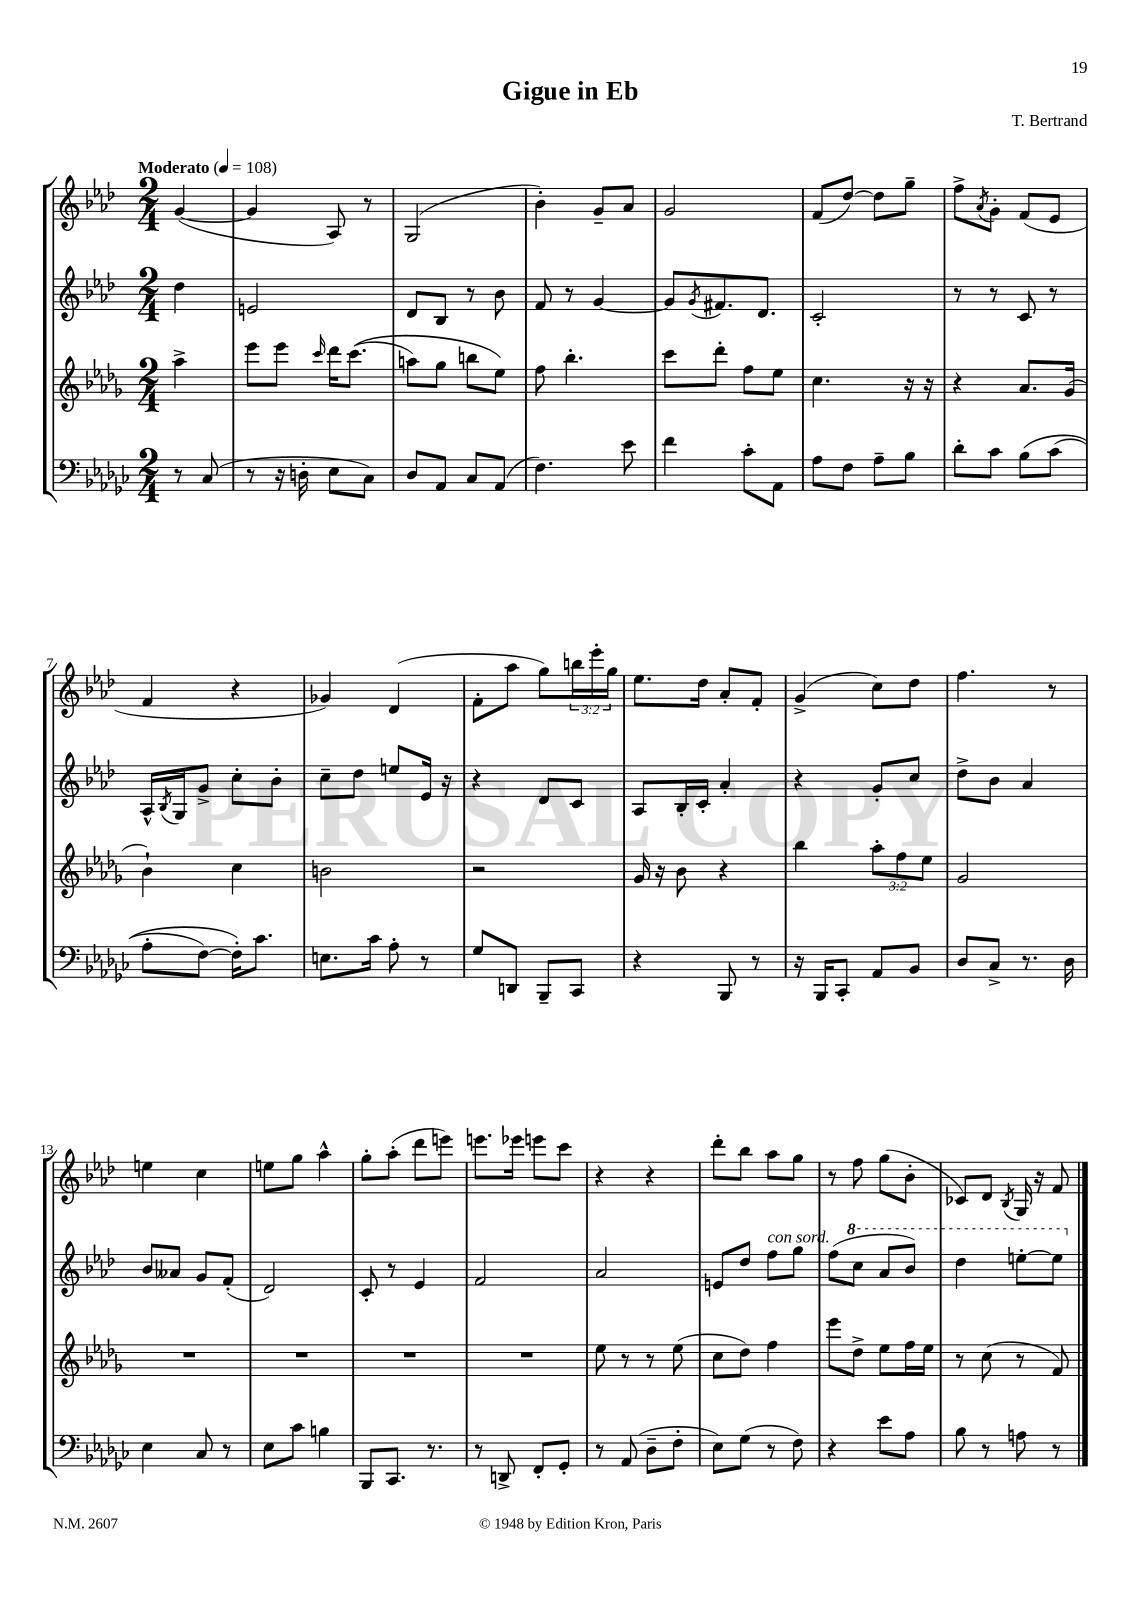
\header { title = "Gigue in Eb" composer = "T. Bertrand" }
<<
\new StaffGroup <<
\new Staff = "s0" {
    \clef treble \key aes \major \numericTimeSignature \time 2/4 \override Staff.TupletNumber.text = #tuplet-number::calc-fraction-text \partial 4 \tempo "Moderato" 4 = 108
    g'4~( |
    g'4 aes8) r8 |
    g2( |
    bes'4-.) g'8-- aes'8 |
    g'2 |
    f'8( des''8~) des''8 g''8-- |
    f''8-> \acciaccatura { aes'8 } g'8-. f'8( ees'8 |
    f'4 r4 |
    ges'4) des'4( |
    f'8-. aes''8 g''8) \tuplet 3/2 { b''16 ees'''16-. g''16 } |
    ees''8. des''16 aes'8-. f'8-. |
    g'4->( c''8) des''8 |
    f''4. r8 |
    e''4 c''4 |
    e''8 g''8 aes''4-^ |
    g''8-. aes''8-.( des'''8 e'''8) |
    e'''8. ees'''16 e'''8 c'''8 |
    r4 r4 |
    des'''8-. bes''8 aes''8 g''8 |
    r8 f''8 g''8( bes'8-. |
    ces'8) des'8 \acciaccatura { bes8 } g16 r16 f'8 \bar "|." |
}
\new Staff = "s1" {
    \clef treble \key aes \major \numericTimeSignature \time 2/4 \partial 4
    des''4 |
    e'2 |
    des'8 bes8 r8 bes'8 |
    f'8 r8 g'4~ |
    g'8 \acciaccatura { g'8 } fis'8. des'8. |
    c'2-. |
    r8 r8 c'8 r8 |
    aes16-^ \acciaccatura { bes8 } g16 g'8-> c''8-. bes'8-. |
    c''8-- des''8 e''8 ees'16 r16 |
    r4 des'8 c'8 |
    aes8 bes16-. c'16-. aes'4-. |
    r4 g'8-. c''8 |
    des''8-> bes'8 aes'4 |
    bes'8 aeses'8 g'8 f'8-.( |
    des'2) |
    c'8-. r8 ees'4 |
    f'2 |
    aes'2 |
    e'8 des''8 f''8^\markup { \italic "con sord." } g''8 |
    f''8( \ottava #1 c'''8 aes''8 bes''8) |
    des'''4 e'''8~-. e'''8 \ottava #0 \bar "|." |
}
\new Staff = "s2" {
    \clef treble \key des \major \numericTimeSignature \time 2/4 \override Staff.TupletNumber.text = #tuplet-number::calc-fraction-text \partial 4
    aes''4-> |
    ees'''8 ees'''8 \grace { c'''16 } des'''16 c'''8.(\( |
    a''8) ges''8 b''8 ees''8\) |
    f''8 bes''4.-. |
    c'''8 des'''8-. f''8 ees''8 |
    c''4. r16 r16 |
    r4 aes'8. ges'16( |
    bes'4-!) c''4 |
    b'2 |
    r2 |
    ges'16 r16 bes'8 r4 |
    bes''4 \tuplet 3/2 { aes''8-. f''8 ees''8 } |
    ges'2 |
    R2 |
    R2 |
    R2 |
    R2 |
    ees''8 r8 r8 ees''8( |
    c''8 des''8) f''4 |
    ees'''8 des''8-> ees''8 f''16 ees''16 |
    r8 c''8( r8 f'8) \bar "|." |
}
\new Staff = "s3" {
    \clef bass \key ges \major \numericTimeSignature \time 2/4 \partial 4
    r8 ces8( |
    r8 r16 d16-. ees8 ces8) |
    des8 aes,8 ces8 aes,8( |
    f4.) ees'8 |
    f'4 ces'8-. aes,8 |
    aes8 f8 aes8-- bes8 |
    des'8-. ces'8 bes8\( ces'8( |
    aes8-. f8~) f16-.\) ces'8. |
    e8. ces'16 aes8-. r8 |
    ges8 d,8 bes,,8-- ces,8 |
    r4 bes,,8 r8 |
    r16 bes,,16 ces,8-. aes,8 bes,8 |
    des8 ces8-> r8. des16 |
    ees4 ces8 r8 |
    ees8 ces'8 b4 |
    bes,,8 ces,8. r8. |
    r8 d,8-> f,8-. ges,8-. |
    r8 aes,8( des8-- f8-. |
    ees8) ges8( r8 f8) |
    r4 ees'8 aes8 |
    bes8 r8 a8 r8 \bar "|." |
}
>>
>>
